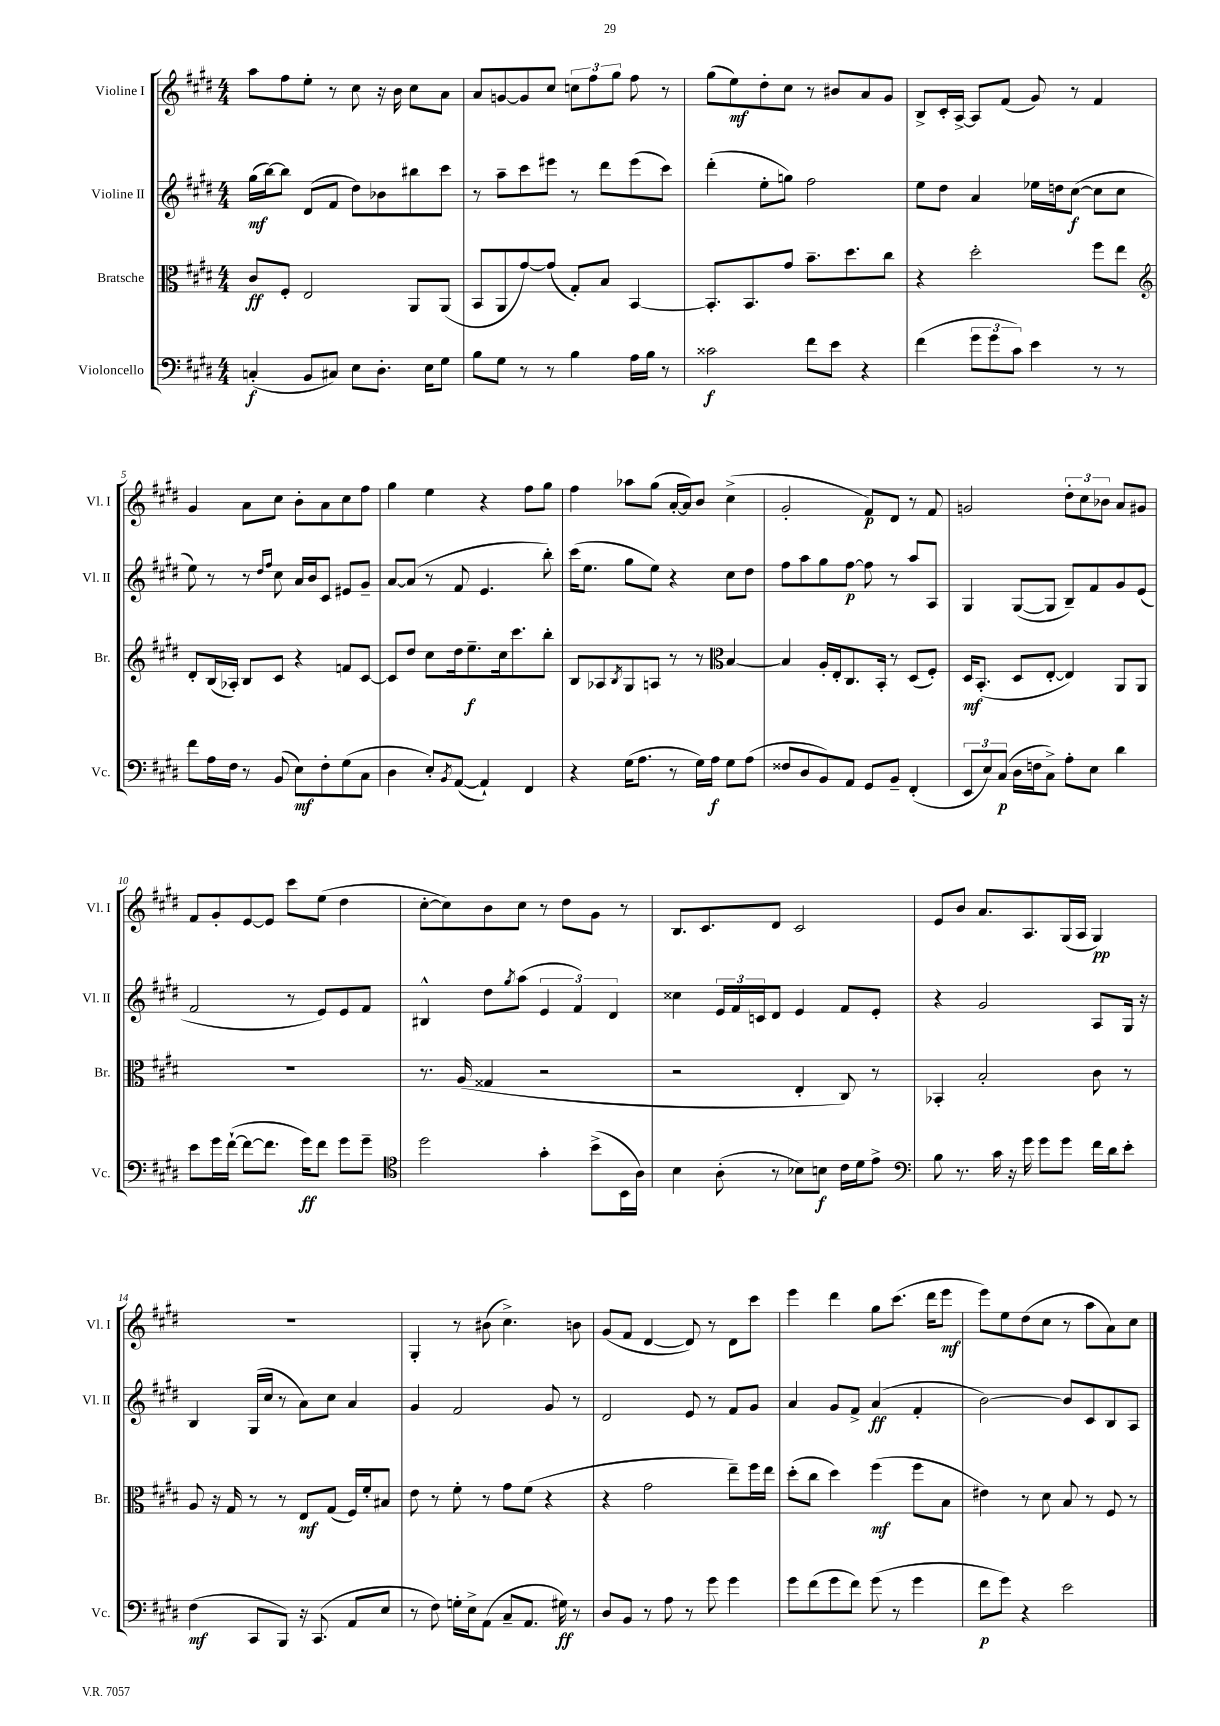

**kern	**kern	**kern	**kern
*staff4	*staff3	*staff2	*staff1
*clefF4	*clefC3	*clefG2	*clefG2
*k[f#c#g#d#]	*k[f#c#g#d#]	*k[f#c#g#d#]	*k[f#c#g#d#]
*M4/4	*M4/4	*M4/4	*M4/4
(4C'	8c#	(16gg#	8aa
.	.	[16bb)	.
.	8F#'	8bb]	8ff#
8BB	2E	(8d#	8ee'
8C#)	.	8f#	8r
8E	.	8dd#)	8cc#
8.D#'	.	8b-	16r
.	.	.	16b
.	8AA	8bb#	8cc#
16E	.	.	.
8G#	(8AA	8ccc#	8a
=	=	=	=
8B	8BB	8r	8a
8G#	8AA	8aa~	[8g
8r	[8g#)	8ccc#	8g]
8r	(8g#]	8eee#	8cc#
4B	8G#')	8r	12cc
.	.	.	12ff#
.	8B	8ddd#	.
.	.	.	12gg#
16A	[4BB	(8eee#	8ff#
16B	.	.	.
8r	.	8ccc#)	8r
=	=	=	=
2c##	8.BB']	(4ddd#'	(8gg#
.	.	.	8ee)
.	8.BB	.	.
.	.	8ee'	8dd#'
.	8g#	8gg)	8cc#
8f#	8.b~	2ff#	8r
8e	.	.	8b#
.	8.dd#	.	.
4r	.	.	8a
.	8cc#	.	8g#
=	=	=	=
(4f#	4r	8ee	8B^
.	.	8dd#	16c#'
.	.	.	[16A^
12g#	2dd#'	4a	8A]
12g#	.	.	.
.	.	.	(8f#
12c#)	.	.	.
4e	.	16ee-	8g#)
.	.	16dd	.
.	.	([8cc#	8r
8r	8ff#	8cc#]	4f#
8r	8ee	8cc#	.
=	=	=	=
*	*clefG2	*	*
8f#	8d#'	8ee)	4g#
16A	(16B	8r	.
16F#	16A-')	.	.
8r	8B	8r	8a
.	.	16qqdd#	.
.	.	16qqff#	.
(8BB	8c#	8cc#	8cc#
8E)	4r	16a	8b'
.	.	16b	.
8F#'	.	8c#	8a
(8G#	8f	8e#	8cc#
8C#	[8c#	8g#~	8ff#
=	=	=	=
4D#	8c#]	[8a	4gg#
.	8dd#	(8a]	.
8E')	8cc#	8r	4ee
8qBB	.	.	.
([8AA	16dd#	8f#	.
.	8.ee~	.	.
4AA`])	.	4.e	4r
.	16cc#	.	.
.	8.ccc#	.	.
4FF#	.	.	8ff#
.	8bb'	8bb')	8gg#
=	=	=	=
4r	8B	(16ccc#	4ff#
.	.	8.ee	.
.	8A-	.	.
.	8qB	.	.
(16G#	8G#	8gg#	8aa-
8.A	.	.	.
.	8A	8ee)	(8gg#
8r	8r	4r	[16a'
.	.	.	16a])
16G#)	8r	.	8b
16A	.	.	.
*	*clefC3	*	*
8G#	[4B	8cc#	(4cc#^
(8A	.	8dd#	.
=	=	=	=
8F##	4B]	8ff#	2g#'
8D#	.	8aa	.
8BB)	16A'	8gg#	.
.	16E'	.	.
8AA	8.C#	[8ff#	.
8GG#	.	8ff#]	8f#)
.	16BB'	.	.
8BB~	8r	8r	8d#
(4FF#'	(8D#	8aa	8r
.	8F#')	8A	8f#
=	=	=	=
12EE	16D#	4G#	2g
.	(8.BB'	.	.
12E)	.	.	.
(12C#	.	.	.
16D#	8D#	([8G#	.
16F	.	.	.
8C#^)	[8E'	8G#]	.
8A'	4E])	8B~)	12dd#'
.	.	.	12cc#
8E	.	8f#	.
.	.	.	12b-
4d#	8AA	8g#	8a
.	8AA	(8e	8g#
=	=	=	=
8e	1r	2f#	8f#
16g#	.	.	8g#'
([16f#`	.	.	.
8f#_	.	.	[8e
8.f#]	.	.	8e]
.	.	8r	8ccc#
16g#)	.	.	.
8f#	.	8e)	(8ee
8g#	.	8e	4dd#
8g#~	.	8f#	.
=	=	=	=
*clefC4	*	*	*
2dd#	8.r	4B#^^	[8cc#'
.	.	.	8cc#])
.	(16A	.	.
.	4G##	8dd#	8b
.	.	8qgg#	.
.	.	(8aa	8cc#
4g#'	2r	6e	8r
.	.	.	8dd#
.	.	6f#)	.
(8b^	.	.	8g#
.	.	6d#	.
16BB	.	.	8r
16A)	.	.	.
=	=	=	=
4B	2r	4cc##	8.B
.	.	.	8.c#
(8A'	.	24e	.
.	.	24f#	.
.	.	24c	.
8r	.	8d#	8d#
8B-)	4E'	4e	2c#
8B	.	.	.
16c#	8C#)	8f#	.
16d#	.	.	.
8e^	8r	8e'	.
=	=	=	=
*clefF4	*	*	*
8B	4BB-'	4r	8e
8.r	.	.	8b
.	2B'	2g#	8.a
16c#	.	.	.
16r	.	.	.
16g#	.	.	8.A
8g#	.	.	.
8g#	.	.	(16G#
.	.	.	16A
16f#	8c#	8A	4G#)
16d#	.	.	.
8e'	8r	16G#	.
.	.	16r	.
=	=	=	=
(4F#	8A	4B	1r
.	16r	.	.
.	16G#	.	.
8CC#	8r	(16G#	.
.	.	16cc#	.
8BBB)	8r	8r	.
16r	8E	8a)	.
(8.CC#	.	.	.
.	(8G#	8cc#	.
8AA	16F#)	4a	.
.	16f#'	.	.
8E	8B#	.	.
=	=	=	=
8r	8e	4g#	4G#'
8F#)	8r	.	.
16G'	8f#'	2f#	8r
16E^	.	.	.
(8AA	8r	.	(8b#
8C#~	8g#	.	4.cc#^)
8.AA	(8f#	.	.
.	4r	8g#	.
16G#)	.	.	.
8r	.	8r	8b
=	=	=	=
8D#	4r	2d#	(8g#
8BB	.	.	8f#
8r	2g#	.	[4d#
8A	.	.	.
8r	.	8e	8d#])
8g#	.	8r	8r
4g#	8ee~)	8f#	8d#
.	16ff#	8g#	8ccc#
.	16ee	.	.
=	=	=	=
8g#	(8dd#'	4a	4eee
(8f#	8cc#	.	.
8g#	4dd#)	8g#	4ddd#
8f#)	.	8f#^	.
(8g#	(4ff#	(4a	8gg#
8r	.	.	(8.ccc#
4g#	8ff#	4f#'	.
.	.	.	16ddd#
.	8B	.	8eee
=	=	=	=
8f#	4e#)	[2b)	8eee)
8g#)	.	.	8ee
4r	8r	.	(8dd#
.	8d#	.	8cc#
2e	8B	8b]	8r
.	8r	8c#	8aa
.	8F#	8B	8a)
.	8r	8A	8cc#
==	==	==	==
*-	*-	*-	*-
